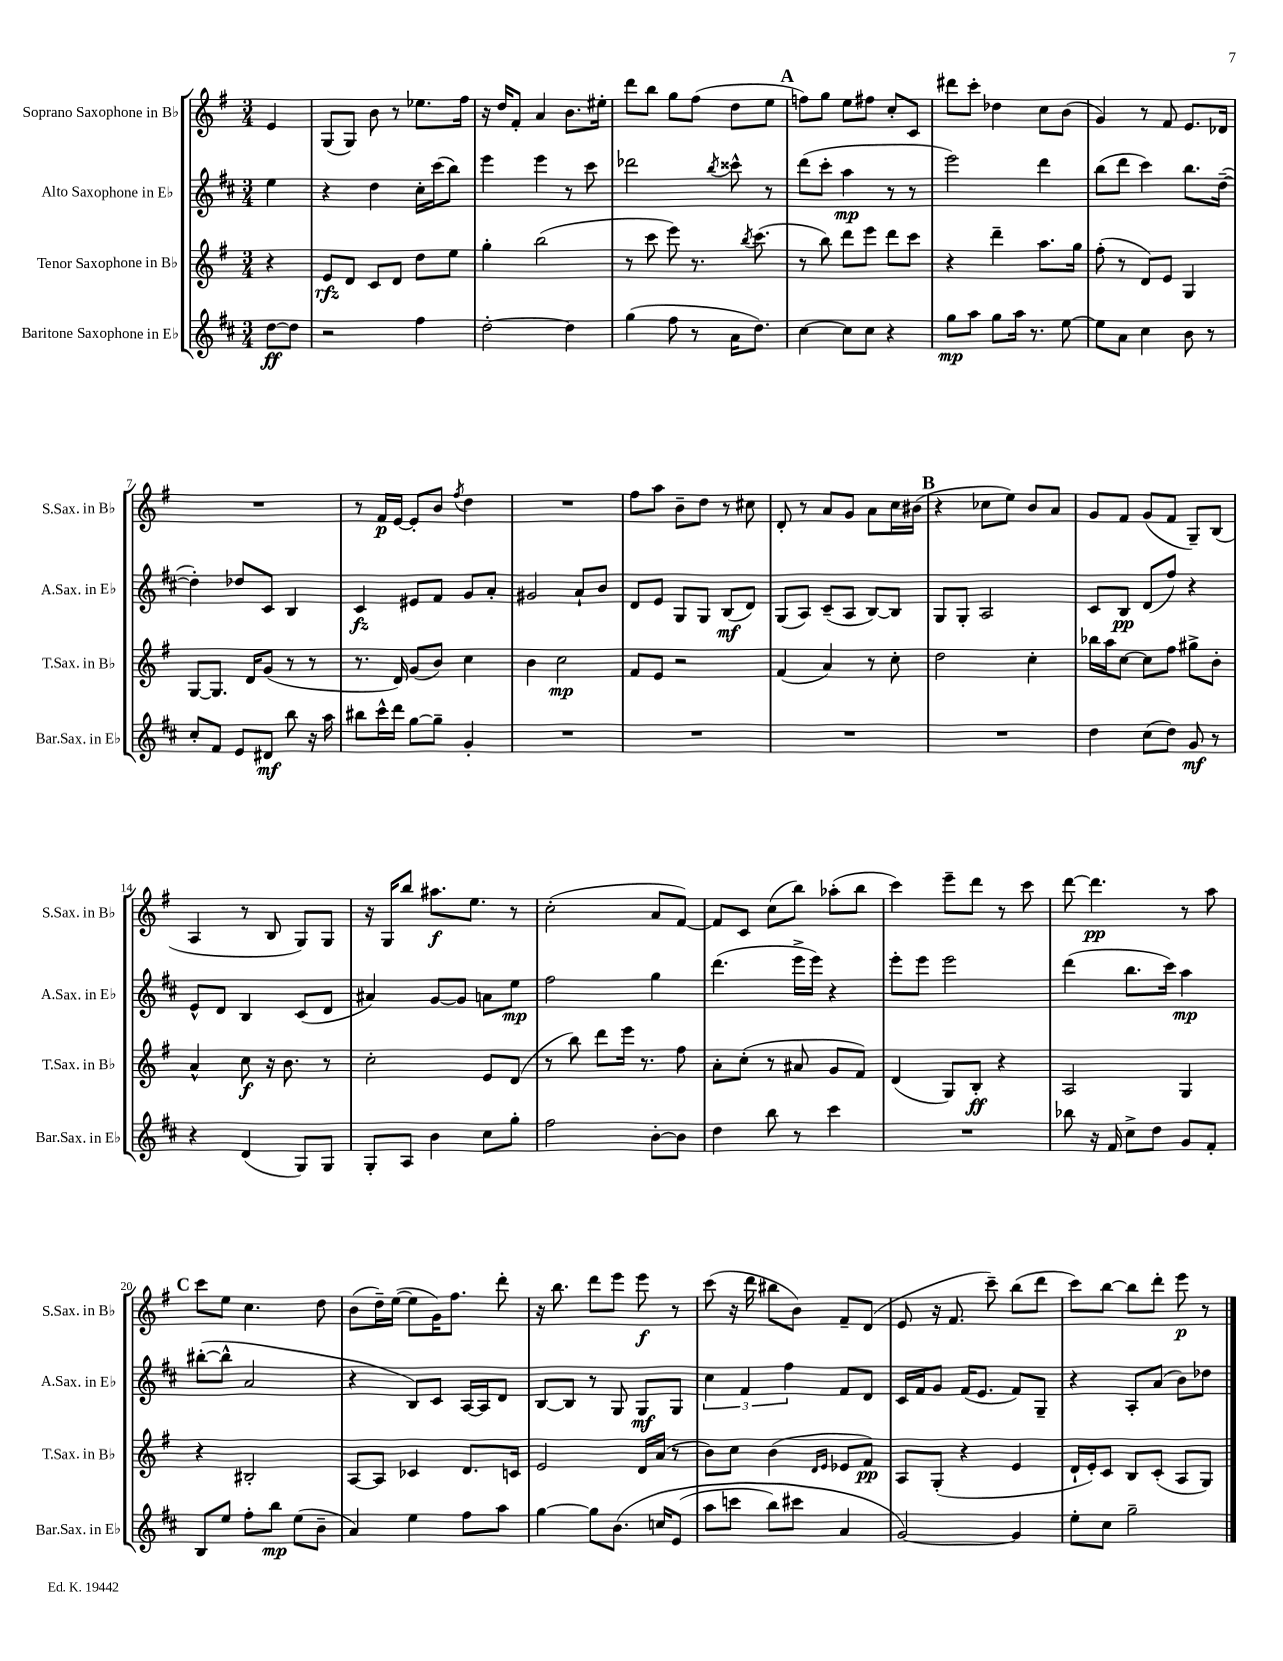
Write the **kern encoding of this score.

**kern	**kern	**kern	**kern
*staff4	*staff3	*staff2	*staff1
*clefG2	*clefG2	*clefG2	*clefG2
*k[f#c#]	*k[f#]	*k[f#c#]	*k[f#]
*M3/4	*M3/4	*M3/4	*M3/4
[8dd	4r	4ee	4e
8dd]	.	.	.
=	=	=	=
2r	8e	4r	(8G
.	8d	.	8G)
.	8c	4dd	8b
.	8d	.	8r
4ff#	8dd	16cc#'	8.ee-
.	.	(16ccc#	.
.	8ee	8bb)	.
.	.	.	16ff#
=	=	=	=
[2dd'	4gg'	4eee	16r
.	.	.	16dd
.	.	.	8f#'
.	(2bb	4eee	4a
4dd]	.	8r	8.b
.	.	8ccc#	.
.	.	.	16ee#'
=	=	=	=
(4gg	8r	2ddd-	8ddd
.	8ccc	.	8bb
8ff#	8eee)	.	8gg
8r	8.r	.	(8ff#
.	.	8qbb	.
16a	.	8ccc##^^	8dd
.	8qbb	.	.
8.dd)	(8.ccc	.	.
.	.	8r	8ee
=	=	=	=
[4cc#	8r	(8ddd	8ff)
.	8bb)	8ccc#'	8gg
8cc#]	8ddd	4aa	8ee
8cc#	8eee	.	8ff#
4r	8ddd	8r	8cc'
.	8ccc	8r	8c
=	=	=	=
8gg	4r	2eee)	8ddd#
8aa	.	.	8ccc'
8gg	4ddd~	.	4dd-
16aa	.	.	.
8.r	.	.	.
.	8.aa	4ddd	8cc
[8ee	.	.	(8b
.	16gg	.	.
=	=	=	=
8ee]	(8ff#'	(8bb	4g)
8a	8r	8ddd	.
4cc#	8d)	4ccc#)	8r
.	8e	.	8f#
8b	4G	8.bb	8.e
8r	.	.	.
.	.	([16dd~	16d-
=	=	=	=
8cc#'	[8G	4dd'])	2.r
8f#	8.G]	.	.
8e	.	8dd-	.
.	16d	.	.
8d#	(8g	8c#	.
8bb	8r	4B	.
16r	8r	.	.
16aa	.	.	.
=	=	=	=
8bb#	8.r	4c#	8r
16ccc#^^	.	.	16f#
16ddd	16d)	.	[16e
[8gg	(8g	8e#	8e']
8gg~]	8b)	8f#	8b
.	.	.	8qff#
4g'	4cc	8g	4dd
.	.	8a'	.
=	=	=	=
2.r	4b	2g#	2.r
.	2cc	.	.
.	.	8a`	.
.	.	8b	.
=	=	=	=
2.r	8f#	8d	8ff#
.	8e	8e	8aa
.	2r	8G	8b~
.	.	8G	8dd
.	.	(8B	8r
.	.	8d)	8cc#
=	=	=	=
2.r	(4f#	(8G	8d'
.	.	8A)	8r
.	4a)	(8c#~	8a
.	.	8A	8g
.	8r	[8B)	8a
.	8cc'	8B]	16cc
.	.	.	(16b#
=	=	=	=
2.r	2dd	8G	4r
.	.	8G'	.
.	.	2A	8cc-
.	.	.	8ee)
.	4cc'	.	8b
.	.	.	8a
=	=	=	=
4dd	16bb-	8c#	8g
.	16aa	.	.
.	[8cc	8B	8f#
(8cc#	8cc]	(8d	(8g
8dd)	8ff#	8ff#)	8f#
8g	8gg#^	4r	8G~)
8r	8b'	.	(8B
=	=	=	=
4r	4a^^	8e^^	4A
.	.	8d	.
(4d	8cc	4B	8r
.	16r	.	8B
.	8.b	.	.
8G)	.	(8c#	8G)
8G	8r	8d	8G
=	=	=	=
8G'	2cc'	4a#)	16r
.	.	.	16G
8A	.	.	8bb
4b	.	[8g	8.aa#
.	.	8g]	.
.	.	.	8.ee
8cc#	8e	8a	.
8gg'	(8d	8ee	8r
=	=	=	=
2ff#	8r	2ff#	(2cc'
.	8bb)	.	.
.	8ddd	.	.
.	16eee	.	.
.	8.r	.	.
[8b'	.	4gg	8a
8b]	8ff#	.	[8f#)
=	=	=	=
4dd	8a'	(4.ddd	8f#]
.	(8cc'	.	8c
8bb	8r	.	(8cc
8r	8a#	16eee^	8bb)
.	.	16eee)	.
4ccc#	8g	4r	(8aa-'
.	8f#)	.	8bb
=	=	=	=
2.r	(4d	8eee'	4ccc)
.	.	8eee	.
.	8G)	2eee	8eee~
.	8B'	.	8ddd
.	4r	.	8r
.	.	.	8ccc
=	=	=	=
8bb-	2A	(4ddd	[8ddd
16r	.	.	4.ddd]
16f#	.	.	.
8cc#^	.	8.bb	.
8dd	.	.	.
.	.	16ccc#)	.
8g	4G	4aa	8r
8f#'	.	.	8aa
=	=	=	=
8B	4r	([8bb#'	8ccc
8ee	.	8bb#^^]	8ee
8ff#'	2B#'	2a	4.cc
8bb	.	.	.
(8ee	.	.	.
8b~	.	.	8dd
=	=	=	=
4a)	[8A	4r	(8b
.	8A]	.	16dd~)
.	.	.	([16ee
4ee	4c-	8B)	8ee]
.	.	8c#	16g)
.	.	.	8.ff#
8ff#	8.d	[16A	.
.	.	16A]	.
8aa	.	8d	8ddd'
.	16c	.	.
=	=	=	=
[4gg	2e	[8B	16r
.	.	.	8.bb
.	.	8B]	.
8gg]	.	8r	8ddd
&(8.b	.	8G	8eee
.	16d	8G	8eee
16cc	(16a	.	.
(8e	8r	8G	8r
=	=	=	=
8aa	8b)	6cc#	(8ccc
8ccc	8cc	.	16r
.	.	6f#	.
.	.	.	16ddd
8bb)	(4b	.	8bb#
.	.	6ff#	.
8ccc#	.	.	8b)
.	16qqd	.	.
.	16qqe	.	.
4a	8e-	8f#	8f#~
.	8f#)	8d	(8d
=	=	=	=
[2g&)	8A	16c#	8e
.	.	16f#	.
.	(8G'	8g	16r
.	.	.	8.f#
.	4r	(16f#	.
.	.	8.e	.
.	.	.	8ccc~)
4g]	4e	8f#)	(8bb
.	.	8G~	8ddd
=	=	=	=
8ee'	16d`	4r	8ccc)
.	16e')	.	.
8cc#	8c	.	[8bb
2gg~	8B	8A'	8bb]
.	(8c'	(8a	8ddd'
.	8A	8b)	8eee
.	8G)	8dd-	8r
==	==	==	==
*-	*-	*-	*-
